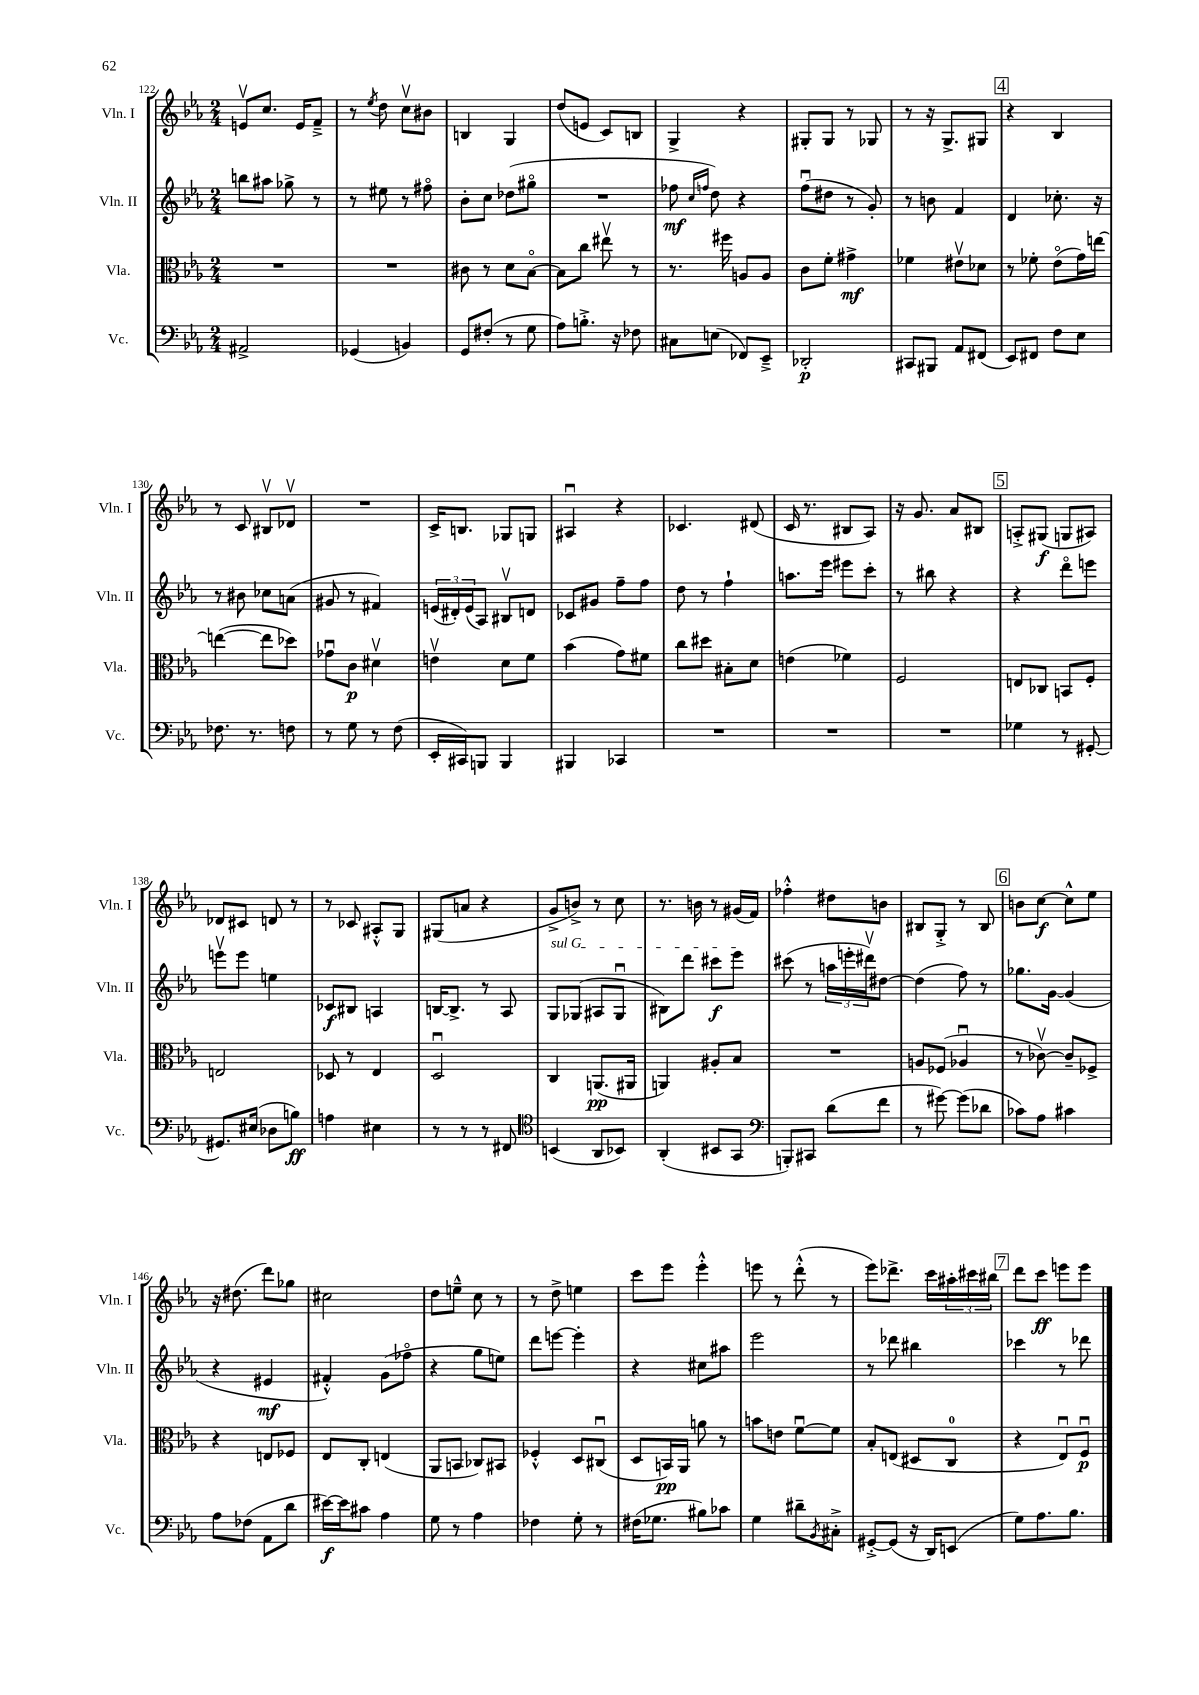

**kern	**dynam	**kern	**dynam	**kern	**dynam	**kern	**dynam
*part4	*part4	*part3	*part3	*part2	*part2	*part1	*part1
*staff4	*staff4	*staff3	*staff3	*staff2	*staff2	*staff1	*staff1
*I"Vc.	*	*I"Vla.	*	*I"Vln. II	*	*I"Vln. I	*
*I'Vc.	*	*I'Vla.	*	*I'Vln. II	*	*I'Vln. I	*
*clefF4	*	*clefC3	*	*clefG2	*	*clefG2	*
*k[b-e-a-]	*	*k[b-e-a-]	*	*k[b-e-a-]	*	*k[b-e-a-]	*
*M2/4	*	*M2/4	*	*M2/4	*	*M2/4	*
=122	=122	=122	=122	=122	=122	=122	=122
2AA#X^/	.	2r	.	8bbn\L	.	8env/L	.
.	.	.	.	8aa#X\J	.	8.cc/J	.
.	.	.	.	8gg-X^\	.	.	.
.	.	.	.	.	.	16e/KL	.
.	.	.	.	8r	.	8f~^/J	.
=123	=123	=123	=123	=123	=123	=123	=123
(4GG-X/	.	2r	.	8r	.	8r	.
.	.	.	.	.	.	8qee-/	.
.	.	.	.	8ee#X\	.	8dd\	.
4BBn/)	.	.	.	8r	.	8ccv\L	.
.	.	.	.	8ff#X\	.	8b#X\J	.
=124	=124	=124	=124	=124	=124	=124	=124
8GG/L	.	8c#X\	.	8b-'\L	.	4Bn/	.
(8F#X'/J	.	8r	.	8cc\J	.	.	.
8r	.	8d\L	.	(8dd-X\L	.	4G/	.
8G\	.	[8B-\J	.	8gg#X\J	.	.	.
=125	=125	=125	=125	=125	=125	=125	=125
8A-\L)	.	8B-\L]	.	2r	.	(8dd/L	.
8.Bn'^\J	.	8cc\J	.	.	.	8en/J	.
.	.	8ee#Xv\	.	.	.	8c/L)	.
16r	.	.	.	.	.	.	.
8F-X\	.	8r	.	.	.	8Bn/J	.
=126	=126	=126	=126	=126	=126	=126	=126
8C#X\L	.	8.r	.	8ff-X\	mf	4G^/	.
.	.	.	.	16qqcc/LL	.	.	.
.	.	.	.	16qqffn/JJ	.	.	.
(8En\J	.	.	.	8dd\)	.	.	.
.	.	16ff#X\	.	.	.	.	.
8FF-X/L)	.	8An/L	.	4r	.	4r	.
8EE-~^/J	.	8A/J	.	.	.	.	.
=127	=127	=127	=127	=127	=127	=127	=127
2DD-X'/	p	8c\L	.	(8ffu\L	.	8G#X'/L	.
.	.	8f'\J	.	8dd#X\J	.	8G#/J	.
.	.	4g#X^\	mf	8r	.	8r	.
.	.	.	.	8g'/)	.	8G-X/	.
=128	=128	=128	=128	=128	=128	=128	=128
8CC#X/L	.	4f-X\	.	8r	.	8r	.
8BBB#X/J	.	.	.	8bn\	.	16r	.
.	.	.	.	.	.	8.G^/L	.
8AA-/L	.	8e#Xv\L	.	4f/	.	.	.
(8FF#X/J	.	8d-X\J	.	.	.	8G#X/J	.
!!LO:REH:place=s1:t=4
=129	=129	=129	=129	=129	=129	=129	=129
8EE-/L)	.	8r	.	4d/	.	4r	.
8FF#X/J	.	8f-X'\	.	.	.	.	.
8F\L	.	(8e-\L	.	8.cc-X'\	.	4B-/	.
8E-\J	.	16g\L)	.	.	.	.	.
.	.	[16een\JJ	.	16r	.	.	.
!!LO:LB:g=z
=130	=130	=130	=130	=130	=130	=130	=130
8.F-X\	.	(4een\_	.	8r	.	8r	.
.	.	.	.	8b#X\	.	8c/	.
8.r	.	.	.	.	.	.	.
.	.	8ee\L]	.	8cc-X\L	.	8B#Xv/L	.
8Fn\	.	8dd-X\J)	.	(8an\J	.	8d-Xv/J	.
=131	=131	=131	=131	=131	=131	=131	=131
8r	.	8g-Xu\L	.	8g#X/	.	2r	.
8G\	.	8c\J	p	8r	.	.	.
8r	.	4d#Xv\	.	4f#X/)	.	.	.
(8F\	.	.	.	.	.	.	.
=132	=132	=132	=132	=132	=132	=132	=132
16EE-'/LL	.	4env\	.	(24en/LL	.	16c^/KL	.
.	.	.	.	24d#X'/)	.	.	.
16CC#X/J)	.	.	.	.	.	8.Bn/J	.
.	.	.	.	(24e/J	.	.	.
8BBBn/J	.	.	.	8A-/J)	.	.	.
4BBB/	.	8d\L	.	8B#Xv/L	.	8G-X/L	.
.	.	8f\J	.	8dn/J	.	8Gn/J	.
=133	=133	=133	=133	=133	=133	=133	=133
4BBB#X/	.	(4b-\	.	8c-X/L	.	4A#Xu/	.
.	.	.	.	8g#X/J	.	.	.
4CC-X/	.	8g\L)	.	8ff~\L	.	4r	.
.	.	8f#X\J	.	8ff\J	.	.	.
=134	=134	=134	=134	=134	=134	=134	=134
2r	.	8cc\L	.	8dd\	.	4.c-X/	.
.	.	8dd#X\J	.	8r	.	.	.
.	.	8B#X'\L	.	4ff`\	.	.	.
.	.	8d\J	.	.	.	(8d#X/	.
=135	=135	=135	=135	=135	=135	=135	=135
2r	.	(4en\	.	8.aan\L	.	16c/	.
.	.	.	.	.	.	8.r	.
.	.	.	.	16eee-\Jk	.	.	.
.	.	4f-X\)	.	8eee#X\L	.	8B#X/L	.
.	.	.	.	8ccc'\J	.	8A-/J)	.
=136	=136	=136	=136	=136	=136	=136	=136
2r	.	2F/	.	8r	.	16r	.
.	.	.	.	.	.	8.g/	.
.	.	.	.	8bb#X\	.	.	.
.	.	.	.	4r	.	8a-/L	.
.	.	.	.	.	.	8B#X/J	.
!!LO:REH:place=s1:t=5
=137	=137	=137	=137	=137	=137	=137	=137
4G-X\	.	8En/L	.	4r	.	8An'^/L	.
.	.	8C-X/J	.	.	.	(8G#X/J	f
8r	.	8BBn/L	.	8ddd\L	.	8Gn/L	.
[8GG#X'/	.	8F'/J	.	8eeen\J	.	8A#X/J)	.
!!LO:LB:g=z
=138	=138	=138	=138	=138	=138	=138	=138
8.GG#X/L]	.	2En/	.	8eeenv\L	.	8d-X/L	.
.	.	.	.	8eee\J	.	8c#X/J	.
(16E#X/Jk	.	.	.	.	.	.	.
8D-X\L	.	.	.	4een\	.	8dn/	.
8Bn\J)	ff	.	.	.	.	8r	.
=139	=139	=139	=139	=139	=139	=139	=139
4An\	.	8D-X/	.	8c-X/L	f	8r	.
.	.	8r	.	8B#X/J	.	8c-X/	.
4E#X\	.	4E-/	.	4An/	.	8A#X'^^/L	.
.	.	.	.	.	.	8G/J	.
=140	=140	=140	=140	=140	=140	=140	=140
8r	.	2Du/	.	[16Bn/KL	.	(8G#X/L	.
.	.	.	.	8.B^/J]	.	.	.
8r	.	.	.	.	.	8an/J	.
8r	.	.	.	8r	.	4r	.
8FF#X/	.	.	.	8A-/	.	.	.
=141	=141	=141	=141	=141	=141	=141	=141
*clefC4	*	*	*	*	*	*	*
!	!	!	!	!LO:TX:a:i:t=sul G	!	!	!
(4BBn/	.	4C/	.	8G/L	.	8g^/L	.
.	.	.	.	(8G-X/J	.	8bn^/J)	.
8AA-/L	.	(8.AAn/L	pp	8A#X/L	.	8r	.
8BB-X/J)	.	.	.	8G-u/J	.	8cc\	.
.	.	16AA#X/Jk	.	.	.	.	.
=142	=142	=142	=142	=142	=142	=142	=142
(4AA-'/	.	4AAn/)	.	8B#X\L)	.	8.r	.
.	.	.	.	8ddd\J	.	.	.
.	.	.	.	.	.	16bn\	.
8BB#X/L	.	8A#X'/L	.	8ccc#X\L	f	8r	.
8GG/J	.	8B-/J	.	8eee-\J	.	(16g#X/LL	.
.	.	.	.	.	.	16f/JJ)	.
=143	=143	=143	=143	=143	=143	=143	=143
*clefF4	*	*	*	*	*	*	*
8BBBn'/L)	.	2r	.	(8ccc#X\	.	4ff-X'^^\	.
8CC#X/J	.	.	.	8r	.	.	.
(8d\L	.	.	.	24aan\LL	.	8dd#X\L	.
.	.	.	.	24eeen'\	.	.	.
.	.	.	.	24ddd#Xv\J)	.	.	.
8f\J	.	.	.	[8dd#X\J	.	8bn\J	.
=144	=144	=144	=144	=144	=144	=144	=144
8r	.	8An/L	.	(4dd#\]	.	8B#X/L	.
[8g#X\)	.	(8F-X/J	.	.	.	8G'^/J	.
(8g#\L]	.	4A-Xu/	.	8ff\)	.	8r	.
8d-X\J	.	.	.	8r	.	8B#/	.
!!LO:REH:place=s1:t=6
=145	=145	=145	=145	=145	=145	=145	=145
8c-X\L)	.	8r	.	8.gg-X\L	.	8bn\L	.
8A-\J	.	[8c-Xv\)	.	.	.	[8cc\J	f
.	.	.	.	[16g\Jk	.	.	.
4c#X\	.	8c-~/L]	.	(4g/]	.	8cc^^\L]	.
.	.	8F-X^/J	.	.	.	8ee-\J	.
!!LO:LB:g=z
=146	=146	=146	=146	=146	=146	=146	=146
8A-\L	.	4r	.	4r	.	16r	.
.	.	.	.	.	.	(8.dd#X\	.
(8F-X\J	.	.	.	.	.	.	.
8AA-\L	.	8En/L	.	4e#X/	mf	8ddd\L)	.
8d\J	.	8F-X/J	.	.	.	8gg-X\J	.
=147	=147	=147	=147	=147	=147	=147	=147
[16e#X\LL)	f	8E-/L	.	4f#X'^^/)	.	2cc#X\	.
16e#\J]	.	.	.	.	.	.	.
8c#X\J	.	8C'/J	.	.	.	.	.
4A-\	.	(4En/	.	(8g\L	.	.	.
.	.	.	.	8ff-X\J	.	.	.
=148	=148	=148	=148	=148	=148	=148	=148
8G\	.	8AA-/L	.	4r	.	8dd\L	.
8r	.	8BBn/J	.	.	.	8een~^^\J	.
4A-\	.	8C-X/L)	.	8gg\L	.	8cc\	.
.	.	8BB#X/J	.	8een\J)	.	8r	.
=149	=149	=149	=149	=149	=149	=149	=149
4F-X\	.	4F-X'^^/	.	8ddd\L	.	8r	.
.	.	.	.	[8eeen\J	.	8dd^\	.
8G'\	.	8D/L	.	4eee'\]	.	4een\	.
8r	.	(8C#Xu/J	.	.	.	.	.
=150	=150	=150	=150	=150	=150	=150	=150
(16F#X\KL	.	8D/L	.	4r	.	8ccc\L	.
8.G-X\J	.	.	.	.	.	.	.
.	.	16BBn/L)	pp	.	.	8eee-\J	.
.	.	16AA-/JJ	.	.	.	.	.
8B#X\L)	.	8an\	.	8cc#X\L	.	4eee-'^^\	.
8c-X\J	.	8r	.	8aa#X\J	.	.	.
=151	=151	=151	=151	=151	=151	=151	=151
4G\	.	8bn\L	.	2eee-\	.	8eeen\	.
.	.	8en\J	.	.	.	8r	.
8d#X~\L	.	[8fu\L	.	.	.	(8ddd'^^\	.
8qBB-/	.	.	.	.	.	.	.
8C#X'^\J	.	8f\J]	.	.	.	8r	.
=152	=152	=152	=152	=152	=152	=152	=152
[8GG#X'^/L	.	8B-'/L	.	8r	.	8eee-\L)	.
(8GG#/J]	.	(8En/J	.	8ddd-X\	.	8.ddd-X^\J	.
16r	.	8D#X/L	.	4bb#X\	.	.	.
16DD/KL)	.	.	.	.	.	16ccc\LL	.
(8EEn/J	.	8C/J	.	.	.	24aa#X'\	.
.	.	.	.	.	.	24ccc#X\	.
.	.	.	.	.	.	24bb#X\JJ	.
!!LO:REH:place=s1:t=7
=153	=153	=153	=153	=153	=153	=153	=153
8G\L)	.	4r	.	4ccc-X\	.	8ddd\L	.
8.A-\	.	.	.	.	.	8ccc\J	ff
.	.	8E-u/L)	.	8r	.	8eeen\L	.
8.B-\J	.	.	.	.	.	.	.
.	.	8Fu/J	p	8ddd-X\	.	8eee\J	.
==	==	==	==	==	==	==	==
*-	*-	*-	*-	*-	*-	*-	*-
